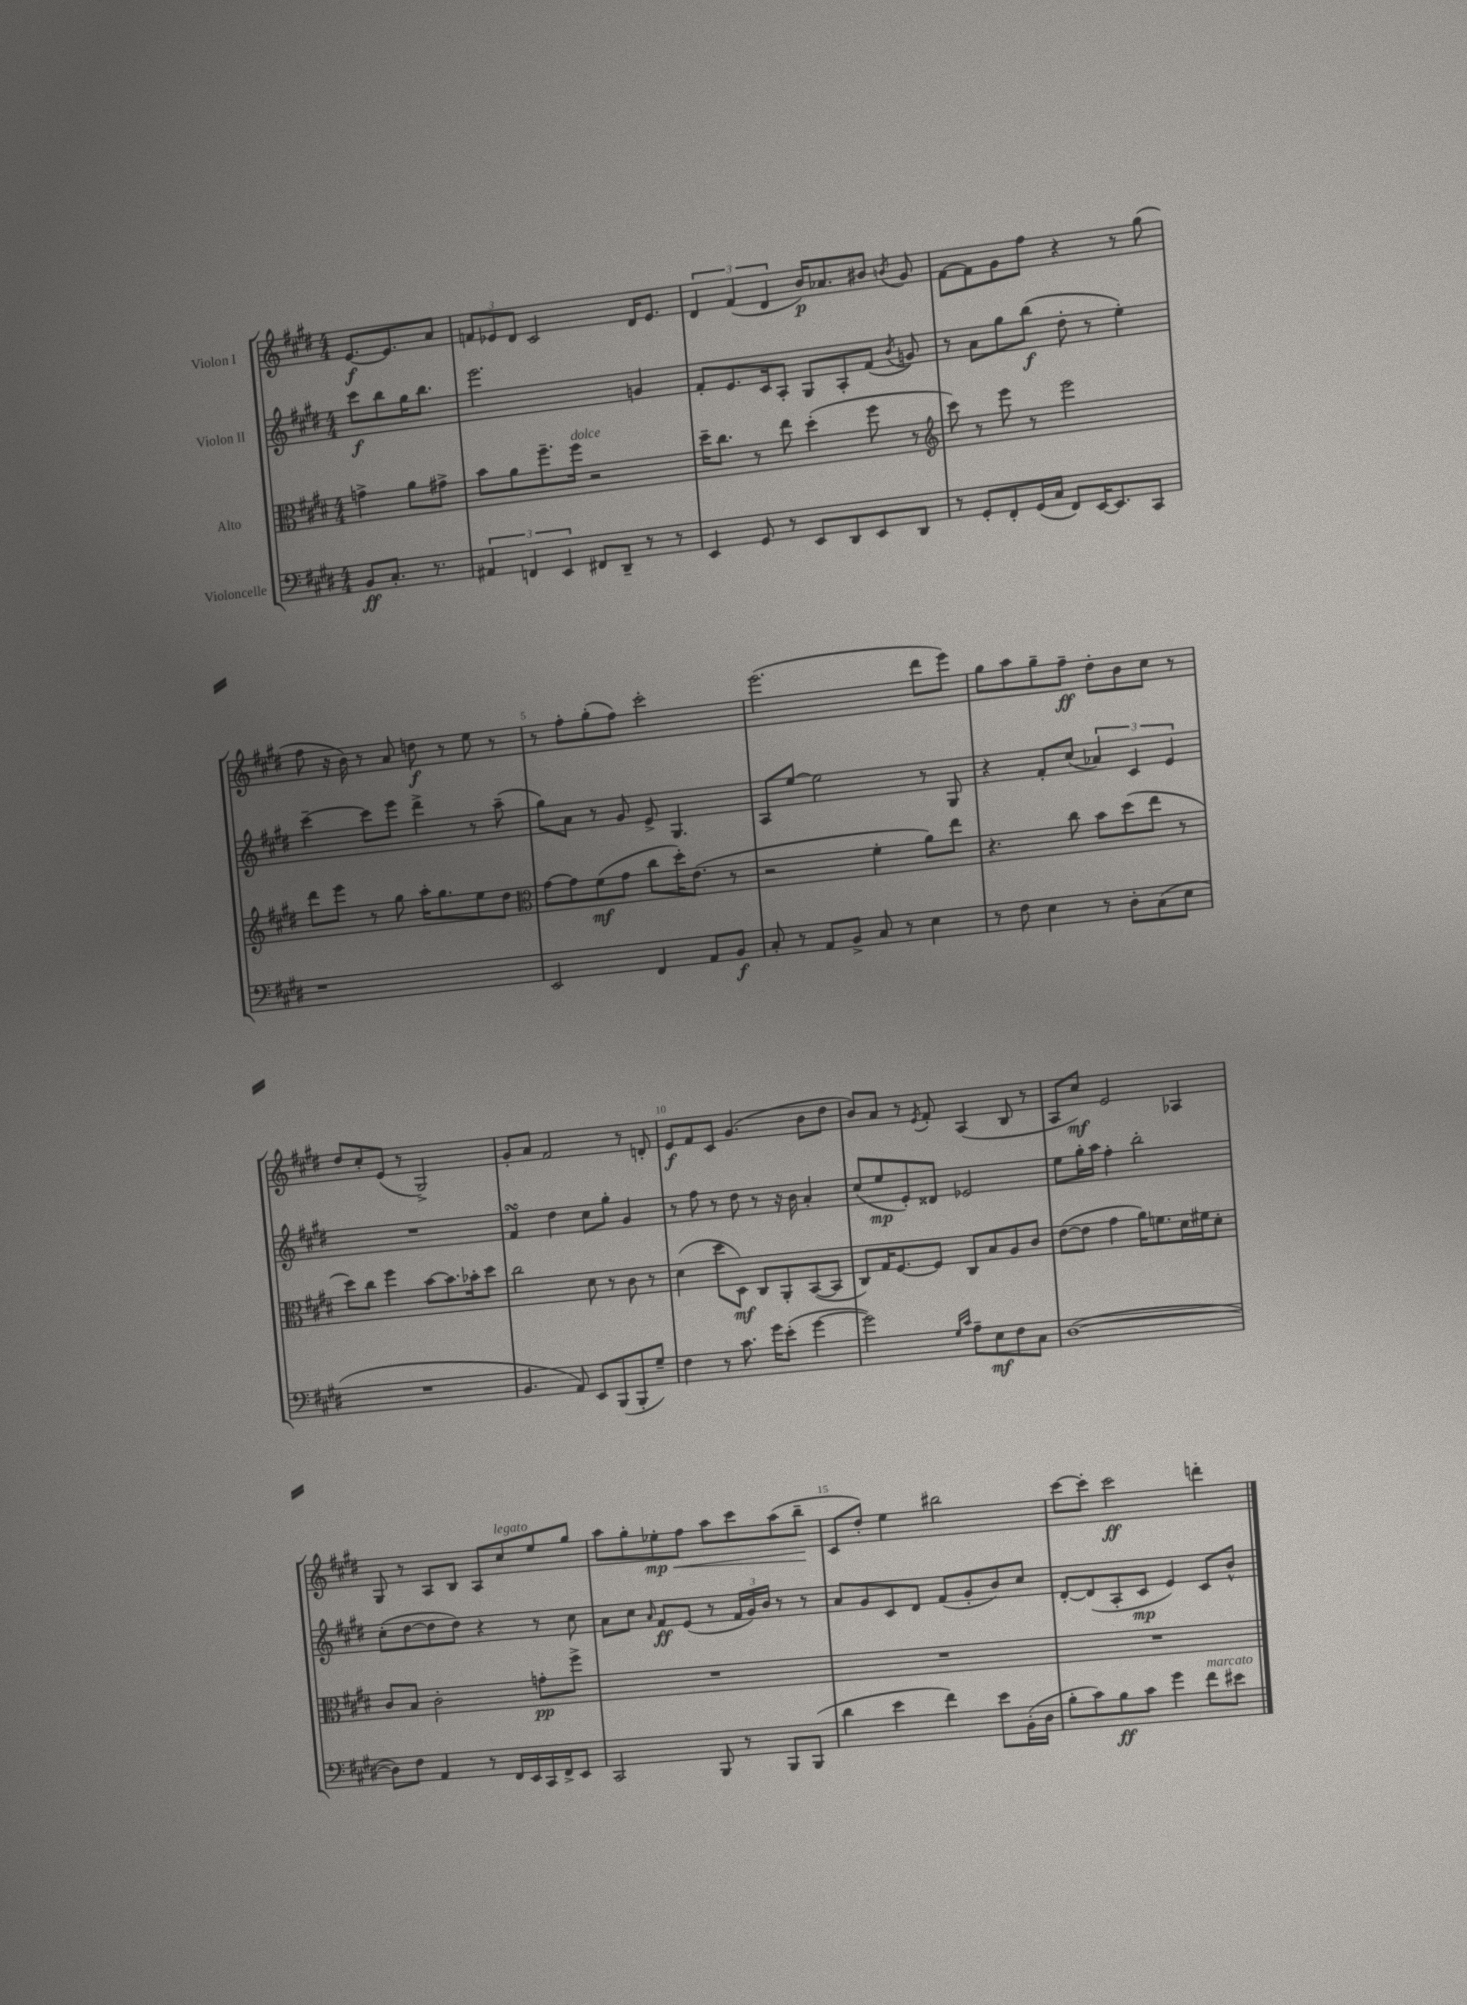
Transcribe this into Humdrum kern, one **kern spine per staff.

**kern	**dynam	**kern	**dynam	**kern	**dynam	**kern	**dynam
*part4	*part4	*part3	*part3	*part2	*part2	*part1	*part1
*staff4	*staff4	*staff3	*staff3	*staff2	*staff2	*staff1	*staff1
*I"Violoncelle	*	*I"Alto	*	*I"Violon II	*	*I"Violon I	*
*clefF4	*	*clefC3	*	*clefG2	*	*clefG2	*
*k[f#c#g#d#]	*	*k[f#c#g#d#]	*	*k[f#c#g#d#]	*	*k[f#c#g#d#]	*
*M4/4	*	*M4/4	*	*M4/4	*	*M4/4	*
=	=	=	=	=	=	=	=
8BB/L	ff	4gn^\	.	8ccc#\L	f	[8.e/L	f
8.C#'/J	.	.	.	8bb\	.	.	.
.	.	.	.	.	.	8.e/]	.
.	.	8a\L	.	16gg#\K	.	.	.
8.r	.	.	.	8.bb\J	.	.	.
.	.	8g#X^\J	.	.	.	8a/J	.
=1	=1	=1	=1	=1	=1	=1	=1
6AA#X/	.	8b\L	.	2.eee\	.	12fn/L	.
.	.	.	.	.	.	12e-X/	.
.	.	8a\	.	.	.	.	.
6FFn/	.	.	.	.	.	12d#/J	.
.	.	8.ff#~\	.	.	.	2c#/	.
6EE/	.	.	.	.	.	.	.
!	!	!LO:TX:a:i:t=dolce	!	!	!	!	!
.	.	16ff#\Jk	.	.	.	.	.
8FF#X/L	.	2r	.	.	.	.	.
8DD#~/J	.	.	.	.	.	.	.
8r	.	.	.	4gn/	.	16d#/KL	.
.	.	.	.	.	.	8.e-/J	.
8r	.	.	.	.	.	.	.
=2	=2	=2	=2	=2	=2	=2	=2
4EE/	.	16dd#~\KL	.	8f#'/L	.	6d#/	.
.	.	8.cc#\J	.	.	.	.	.
.	.	.	.	8.e/	.	.	.
.	.	.	.	.	.	(6f#/	.
8GG#/	.	8r	.	.	.	.	.
.	.	.	.	16c#/k	.	.	.
.	.	.	.	.	.	6d#/	.
8r	.	8ee\	.	8A'/J	.	.	.
8EE/L	.	(4dd#'\	.	8G#/L	.	16b/KL)	p
.	.	.	.	.	.	8.a-X/	.
8DD#/	.	.	.	8A'/	.	.	.
8EE/	.	8ff#\	.	(8f#/J	.	8b#X/J	.
.	.	.	.	8qb/	.	8qbn/	.
8DD#/J	.	8r	.	8gn/)	.	8g#/	.
=3	=3	=3	=3	=3	=3	=3	=3
*	*	*clefG2	*	*	*	*	*
8r	.	8ccc#\)	.	8r	.	[8f#\L	.
8GG#'/L	.	8r	.	8a\L	.	8f#\]	.
8FF#'/	.	8eee\	.	8gg#\	.	8g#\	.
(16GG#/L	.	8r	.	(8bb\J	f	8ff#\J	.
16C#/JJ	.	.	.	.	.	.	.
8FF#/L)	.	2eee\	.	8dd#'\	.	4r	.
[16EE/K	.	.	.	8r	.	.	.
8.EE/]	.	.	.	.	.	.	.
.	.	.	.	4ee'\)	.	8r	.
8CC#/J	.	.	.	.	.	(8gg#\	.
!!LO:LB:g=z
=4	=4	=4	=4	=4	=4	=4	=4
1r	.	8ddd#\L	.	[4ccc#~\	.	8ff#\	.
.	.	8eee\J	.	.	.	16r	.
.	.	.	.	.	.	16b\)	.
.	.	8r	.	8ccc#\L]	.	8r	.
.	.	8gg#\	.	8eee\J	.	8a/	.
.	.	16aa'\KL	.	4ddd#^\	.	8ddn\	f
.	.	8.gg#\	.	.	.	.	.
.	.	.	.	.	.	8r	.
.	.	8ee\	.	8r	.	8ee\	.
.	.	8dd#\J	.	(8aa~\	.	8r	.
=5	=5	=5	=5	=5	=5	=5	=5
*	*	*clefC3	*	*	*	*	*
2EE/	.	[8g#\L	.	8gg#\L)	.	8r	.
.	.	8g#\]	.	8a\J	.	8ff#'\L	.
.	.	(8f#\	mf	8r	.	(8gg#'\	.
.	.	8g#\J	.	8g#/	.	8ff#\J)	.
4FF#/	.	8cc#\L	.	8e^/	.	2ccc#'\	.
.	.	16dd#'\K)	.	4.G#/	.	.	.
.	.	(8.e\J	.	.	.	.	.
8AA/L	.	.	.	.	.	.	.
8BB/J	f	8r	.	.	.	.	.
=6	=6	=6	=6	=6	=6	=6	=6
8C#'/	.	2r	.	8A/L	.	(2.eee\	.
8r	.	.	.	[8ee/J	.	.	.
8AA/L	.	.	.	2ee\]	.	.	.
8BB^/J	.	.	.	.	.	.	.
8C#/	.	4f#'\	.	.	.	.	.
8r	.	.	.	.	.	.	.
4E\	.	8a\L)	.	8r	.	8ddd#\L	.
.	.	8ee\J	.	8G#/	.	8eee\J)	.
=7	=7	=7	=7	=7	=7	=7	=7
8r	.	4.r	.	4r	.	8gg#\L	.
8F#\	.	.	.	.	.	8aa\	.
4E\	.	.	.	8f#'/L	.	8gg#~\	.
.	.	8cc#\	.	(8cc#/J	.	8ff#~\J	ff
8r	.	8b\L	.	6a-X/)	.	8dd#'\L	.
8D#'\L	.	(8dd#\	.	.	.	8b\	.
.	.	.	.	6c#/	.	.	.
(8C#\	.	8ee\J	.	.	.	8cc#\J	.
.	.	.	.	6e/	.	.	.
8E\J	.	8r	.	.	.	8r	.
!!LO:LB:g=z
=8	=8	=8	=8	=8	=8	=8	=8
1r	.	8dd#\L)	.	1r	.	8dd#/L	.
.	.	8cc#\J	.	.	.	8cc#'/	.
.	.	4ff#\	.	.	.	(8e/J	.
.	.	.	.	.	.	8r	.
.	.	[8b\L	.	.	.	2G#^/)	.
.	.	8.b\]	.	.	.	.	.
.	.	16b-X'\k	.	.	.	.	.
.	.	8dd#\J	.	.	.	.	.
=9	=9	=9	=9	=9	=9	=9	=9
4.BB/	.	2cc#\	.	4f#sSSS/	.	8g#'/L	.
.	.	.	.	.	.	8a/J	.
.	.	.	.	4dd#\	.	2f#/	.
8AA/)	.	.	.	.	.	.	.
8EE/L	.	8d#\	.	8cc#\L	.	.	.
(8BBB/	.	8r	.	8gg#'\J	.	.	.
8BBB'/	.	8c#\	.	4g#/	.	8r	.
8G#~/J)	.	8r	.	.	.	8dn'/	.
=10	=10	=10	=10	=10	=10	=10	=10
4F#\	.	(4d#\	.	8r	.	8e/L	f
.	.	.	.	8ff#\	.	8f#/	.
8r	.	8dd#\L	.	8r	.	8c#/J	.
8.c#\	.	8D#\J)	mf	8dd#\	.	(4.g#/	.
.	.	8C#/L	.	8r	.	.	.
16g#\KL	.	.	.	.	.	.	.
(8e'\J	.	8AA'/	.	16r	.	.	.
.	.	.	.	16b\	.	.	.
[4g#\	.	([8BB/	.	4a'/	.	8b\L	.
.	.	8BB/J]	.	.	.	8dd#\J	.
=11	=11	=11	=11	=11	=11	=11	=11
2g#\])	.	8C#/L)	.	(8cc#/L	.	8b/L)	.
.	.	16G#/K	.	8ee/	mp	8a/J	.
.	.	[8.F#/	.	.	.	.	.
.	.	.	.	8e'/)	.	8r	.
.	.	.	.	.	.	8qe/	.
.	.	8F#/J]	.	8d##X/J	.	8f#'/	.
16qqG#/LL	.	.	.	.	.	.	.
16qqc#/JJ	.	.	.	.	.	.	.
8A~\L	.	8C#/L	.	2e-X/	.	(4A/	.
8E\	mf	8B/	.	.	.	.	.
8F#\	.	8A/	.	.	.	8B/	.
8C#\J	.	8c#/J	.	.	.	8r	.
=12	=12	=12	=12	=12	=12	=12	=12
([1D#	.	([8e\L	.	8ee\L	.	8A/L	.
.	.	8e\J]	.	16gg#'\L	.	8cc#/J)	mf
.	.	.	.	16aa\JJ	.	.	.
.	.	4g#\	.	4ff#'\	.	2e/	.
.	.	16a\KL)	.	2bb'\	.	.	.
.	.	8.fn\	.	.	.	.	.
.	.	16d#\L	.	.	.	4A-X/	.
.	.	16f#X\J	.	.	.	.	.
.	.	8d#'\J	.	.	.	.	.
!!LO:LB:g=z
=13	=13	=13	=13	=13	=13	=13	=13
8D#\L])	.	8c#/L	.	(8cc#'\L	.	8G#/	.
8F#\J	.	8B/J	.	[8dd#\	.	8r	.
4AA/	.	2c#'\	.	8dd#\]	.	8A/L	.
.	.	.	.	8dd#\J)	.	8B/J	.
8r	.	.	.	4r	.	8A/L	.
!	!	!	!	!	!	!LO:TX:a:i:t=legato	!
16FF#/LL	.	.	.	.	.	8cc#/	.
16EE/	.	.	.	.	.	.	.
16CC#/	.	8gn'\L	pp	8r	.	8ee/	.
16FF#^/J	.	.	.	.	.	.	.
8EE/J	.	8ff#^\J	.	8cc#\	.	8gg#/J	.
=14	=14	=14	=14	=14	=14	=14	=14
2CC#/	.	1r	.	8a\L	.	8aa\L	.
.	.	.	.	8cc#\J	.	8gg#'\	.
.	.	.	.	16qqa/	.	.	.
!	!	!	!	!	!	!	!LO:HP:b
.	.	.	.	8f#/L	ff	8ee-X'\	< mp
.	.	.	.	(8e/J	.	8ff#\J	.
8BBB/	.	.	.	8r	.	8aa\L	.
8r	.	.	.	24f#/LL	.	8ccc#\	.
.	.	.	.	24g#/)	.	.	.
.	.	.	.	24b/JJ	.	.	.
8BBB/L	.	.	.	8r	.	(8aa\	.
(8BBB/J	.	.	.	8r	.	8bb~\J	.
.	.	.	.	.	.	.	[
=15	=15	=15	=15	=15	=15	=15	=15
4d#\	.	1r	.	8a/L	.	8c#/L	.
.	.	.	.	8g#/	.	8dd#'/J)	.
4e\	.	.	.	8c#/	.	4ee\	.
.	.	.	.	8d#/J	.	.	.
4f#\)	.	.	.	(8f#/L	.	2bb#X\	.
.	.	.	.	8g#'/	.	.	.
8e\L	.	.	.	8b/)	.	.	.
(16BB'\L	.	.	.	8cc#/J	.	.	.
16D#\JJ	.	.	.	.	.	.	.
=16	=16	=16	=16	=16	=16	=16	=16
8B'\L	.	1r	.	[8d#'/L	.	[8ccc#\L	.
8c#\)	.	.	.	(8d#/]	.	8ccc#'\J]	.
8B\	ff	.	.	8A'/	.	2ccc#\	ff
8c#\J	.	.	.	8c#/J	mp	.	.
4g#\	.	.	.	4e/)	.	.	.
!LO:TX:a:i:t=marcato	!	!	!	!	!	!	!
8f#\L	.	.	.	8c#/L	.	4dddn'\	.
8e#X\J	.	.	.	8b^^/J	.	.	.
==	==	==	==	==	==	==	==
*-	*-	*-	*-	*-	*-	*-	*-
